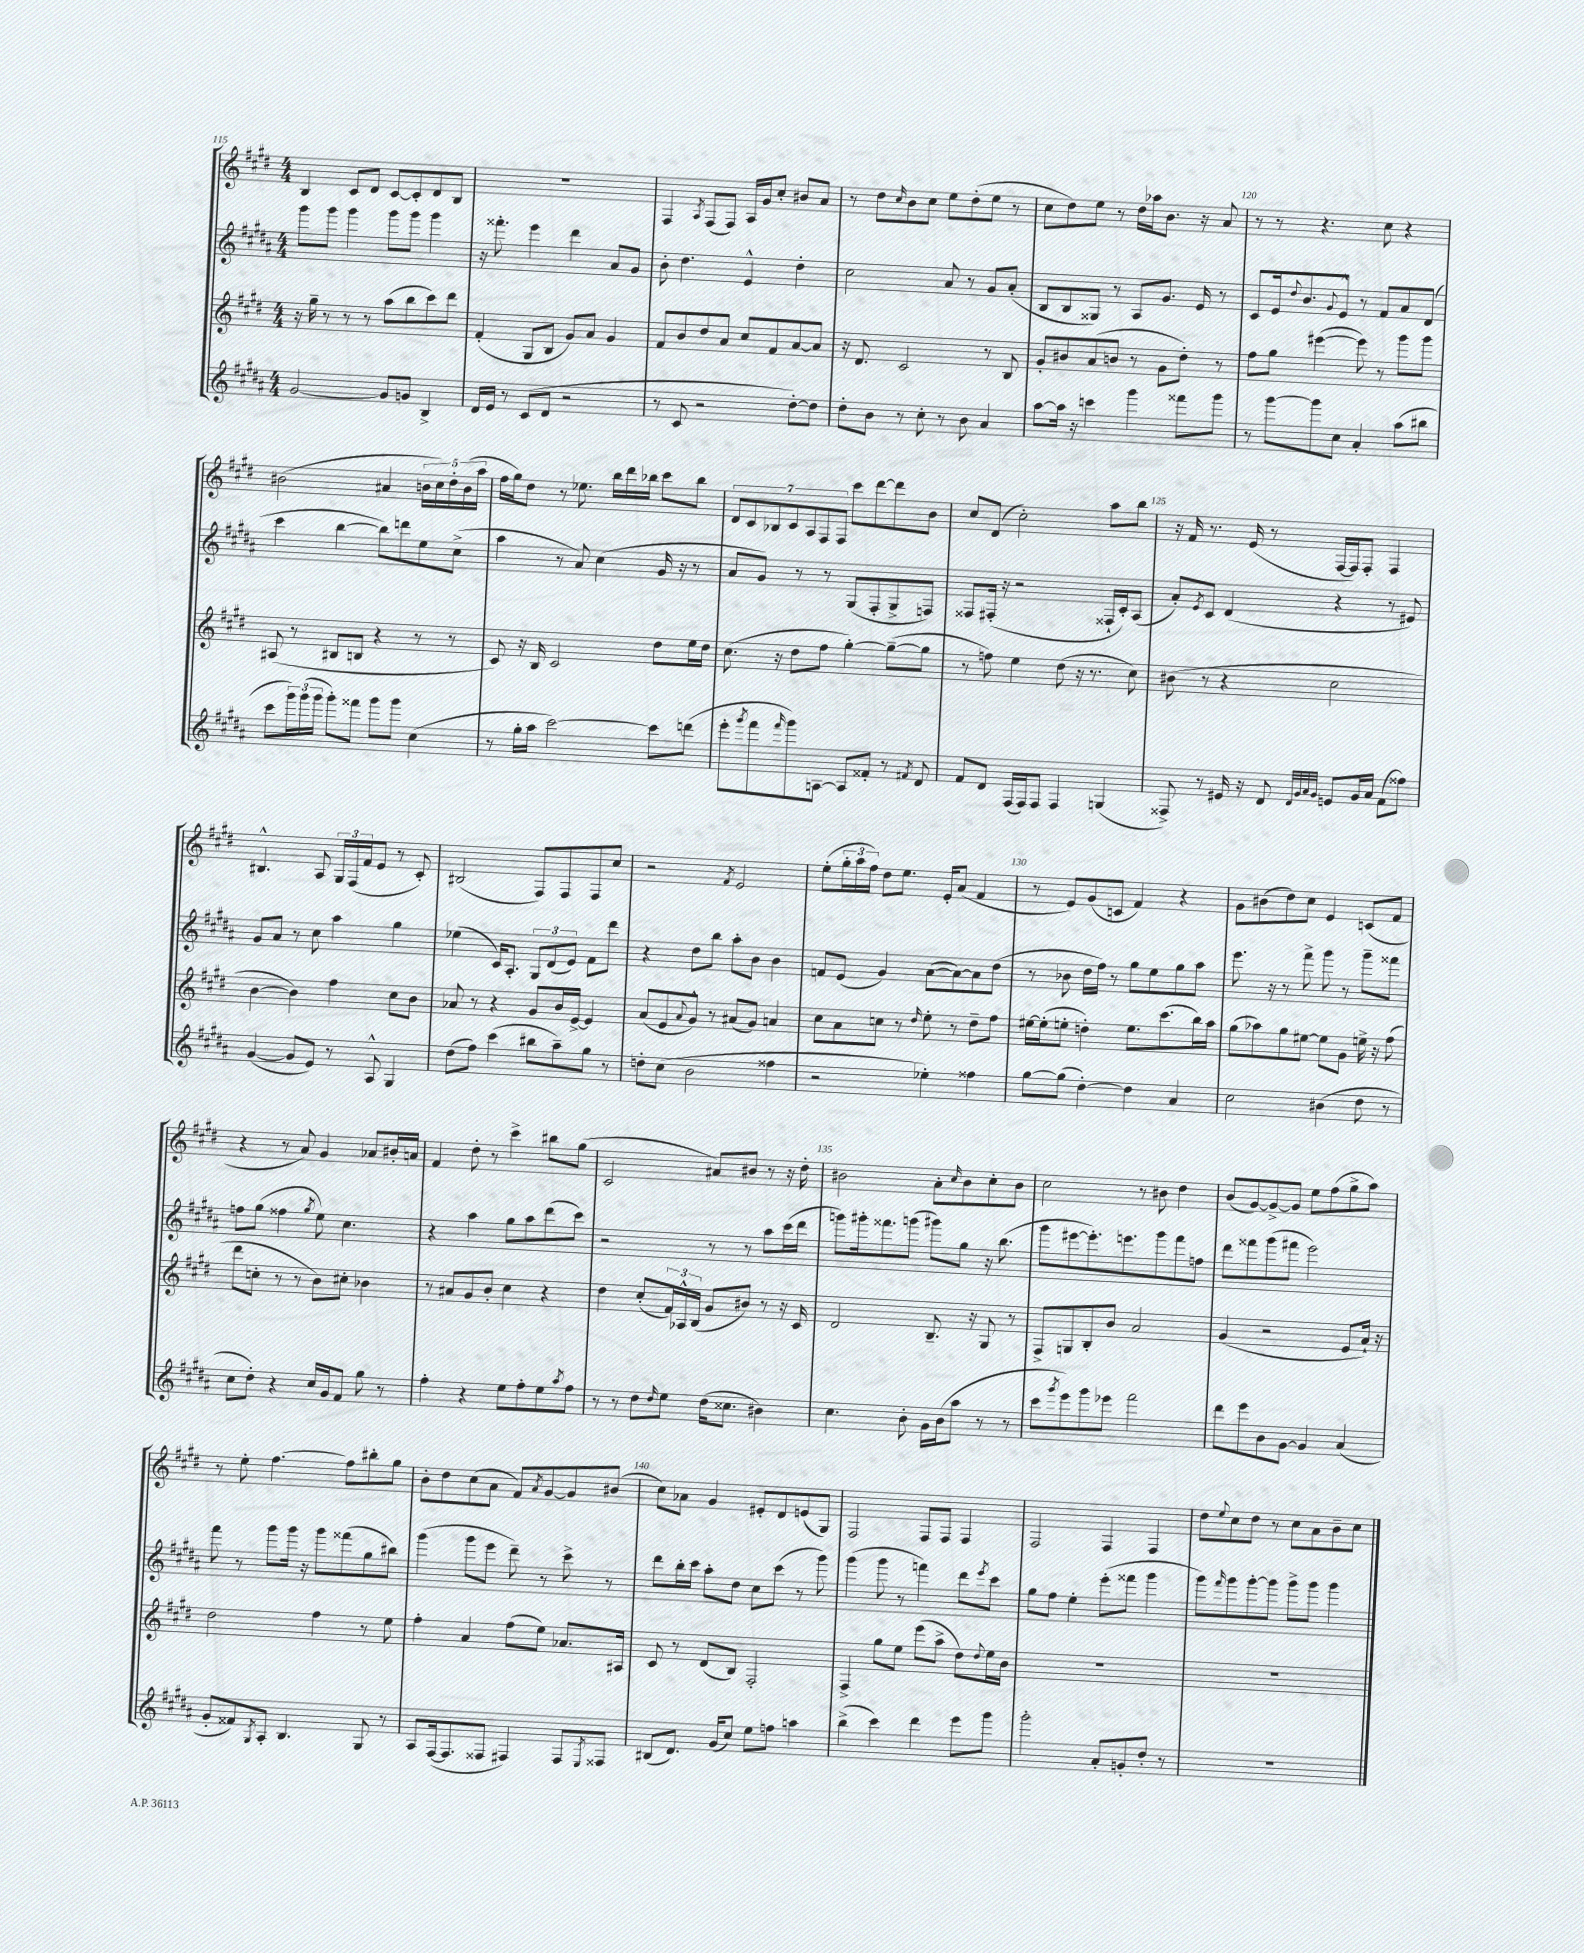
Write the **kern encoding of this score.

**kern	**kern	**kern	**kern
*staff4	*staff3	*staff2	*staff1
*clefG2	*clefG2	*clefG2	*clefG2
*k[f#c#g#d#a#]	*k[f#c#g#d#]	*k[f#c#g#d#a#]	*k[f#c#g#d#]
*M4/4	*M4/4	*M4/4	*M4/4
[2g#/	16r	8ggg#\L	4B/
.	16gg#~\	.	.
.	8r	8ggg#\J	.
.	8r	4ggg#\	8c#/L
.	8r	.	8d#/J
8g#/]L	(8aa\L	8ggg#\L	[8c#/L
8g/J	8bb\	8ggg#\J	8c#'/]
4B^/	8ccc#\)	4ggg#\	8d#/
.	8ddd#\J	.	8B/J
=	=	=	=
16d#/LL	(4f#'/	16r	1r
16e/JJ	.	8.fff##'\	.
8r	.	.	.
(8c#/L	8G#/L	4eee\	.
8d#/J	8B/J	.	.
2r	8g#/L)	4ddd#\	.
.	8a/J	.	.
.	4g#/	8a#/L	.
.	.	8g#/J	.
=	=	=	=
8r	8f#/L	8b'\	4F#/
8c#/	8b/	4.dd#\	.
.	.	.	8qA/
2r	8dd#/	.	(8F#/L
.	8a/J	.	8F#/J)
.	8cc#/L	4e^^/	16A/LL
.	.	.	16g#/J
.	8f#/	.	8cc#'/J
[8dd#'\L)	[8a/	4dd#'\	8b#/L
8dd#\]J	8a/]J	.	8a/J
=	=	=	=
8dd#'\L	16r	2cc#\	8r
.	8.d#/	.	.
8b\J	.	.	8dd#\L
.	.	.	16qqcc#/
8r	2c#/	.	8b\
8cc#'\	.	.	8cc#\J
8r	.	8a#/	8ee\L
8b\	.	8r	(8dd#'\
4a#/	8r	8g#/L	8ee\J
.	8B/	(8a#'/J	8r
=	=	=	=
[8aa#\L	8g#'/L	8B/L	8cc#\L
16aa#\]Jk	8b#/	8B/	8dd#\)
16r	.	.	.
4ccc\	(8a/	8G##/J)	8ee\J
.	8b/J	8r	8r
4ggg#\	8r	8A#/L	16dd#\LL
.	.	.	16aa-\J
.	8g#\L	8.g#/J	8.b\J
8fff##\L	8dd#'\J)	.	.
.	.	16e/	16r
8ggg#\J	8r	8r	8a/
=	=	=	=
8r	8ff#\L	8c#/L	8r
[8ggg#\L	8gg#\J	16e/k	8r
.	.	8qqdd#/	.
.	.	8.b/	.
8ggg#\]	([4eee#\	.	4.r
.	.	8qqg#/	.
8cc#\J	.	8e^^/J	.
4a#'/	8eee#\])	8r	.
.	8r	8f#/L	8cc#\
(8aa#\L	8ggg#\L	8a#/	4r
8bb#\J	8ggg#\J	(8d#/J	.
=	=	=	=
8ccc#\L	(8A#/	4ccc#\	(2b#\
24ggg#\L)	8r	.	.
(24ggg#\	.	.	.
24ggg#\JJ	.	.	.
8ggg#'\L)	8B#/L	[4bb\	.
8fff##\J	8B/J	.	.
8ggg#\L	4r	8bb\]L)	4a#/
8ggg#\J	.	8ddd\	.
(4cc#\	8r	8ee\	20b\LL
.	.	.	20cc#\)
.	.	.	20dd#'\
.	8r	(8cc#^\J	.
.	.	.	(20b\
.	.	.	20aa\JJ
=	=	=	=
8r	8c#/)	4aa#\	16ff#\LL
.	.	.	16gg#\J)
16gg#'\LL	16r	.	8dd#\J
16aa#\JJ	16B/	.	.
[2ccc#\)	2c#/	8r	8r
.	.	8a#/)	8.ee-\
.	.	(4cc#\	.
.	.	.	16bb\LL
.	.	.	16ddd#\
.	.	.	16bb-\JJ
8ccc#\]L	8dd#\L	16g#/	8ccc#\L
.	.	16r	.
(8ddd\J	16ee\L	8r	8bb-\J
.	16dd#\JJ	.	.
=	=	=	=
8eee'\L	(8.cc#\	8a#/L	14d#/L
.	.	.	14c#/
8qggg#/	.	.	.
8fff#\	.	8g#/J)	.
.	.	.	14B-/
.	16r	.	.
.	.	.	14c#/
16qqfff#/	.	.	.
8ggg#\)	8dd#\L	8r	.
.	.	.	14A/
.	.	.	14F#/
[8A\J	8ff#\J	8r	.
.	.	.	14F#/J
8A/]L	[4gg#'\)	(8G#/L	8ccc#\L
8f##'/J	.	8F#'/	[8ddd#\
8r	(8gg#~\_L	8G#^/	8ddd#\]
8qf#/	.	.	.
8d#/	8gg#\]J	8F/J)	8b\J
=	=	=	=
8f#/L	8r	8F##/L	8cc#/L
8d#/J	8ff\)	(16F#'/Jk	(8d#/J
.	.	16r	.
(16F#/LL	4ee\	2r	2cc#'\)
16F#/J)	.	.	.
8F#/J	.	.	.
4F#/	(8dd#\	.	.
.	16r	.	.
.	8.r	.	.
(4G/	.	16F##`/LL	8aa\L
.	.	16c#'/J)	.
.	8cc#\)	(8A#/J	8bb\J
=	=	=	=
8F##^/)	(8b#\	8a#'/L)	16r
.	.	.	16f#/
.	.	8qe/	.
8r	8r	8c#/J	8.r
16e#/	4r	(4d#/	.
16r	.	.	(16e/
8d#/	.	.	8r
32qqd#/LLL	.	.	.
32qqg#/	.	.	.
32qqa#/	.	.	.
32qqg#/JJJ	.	.	.
8e/L	2cc#\	4r	[16F#/LL
.	.	.	16F#/]J)
16g#/L	.	.	8F#'/J
16a#/JJ	.	.	.
(8f#\L	.	8r	4F#/
8ff##\J)	.	8e#/)	.
=	=	=	=
([4g#/	[4b\	8g#/L	4.B#^^/
.	.	8a#/J	.
8g#/]L	4b\])	8r	.
8e/J)	.	8cc#\	8A/
8r	4ff#\	4aa#\	24G#/LL
.	.	.	(24F#/
.	.	.	24f#/J
8A#^^/	.	.	8e/J
4G#/	8cc#\L	4gg#\	8r
.	8b\J	.	8c#'/)
=	=	=	=
(8dd#\L	8a-/	(4ee-\	(2B#/
8ff#\J)	8r	.	.
(4ccc#\	4r	16c#/LK)	.
.	.	8.A#'/J	.
8bb#\L	8g#/L	12G#/L	8F#/L)
.	.	(12d#/	.
8aa#~\)	16b/L	.	8F#/
.	.	12e/J)	.
.	[16e^/JJ	.	.
8gg#\J	4e/]	8f#\L	8F#/
8r	.	8ddd#\J	8cc#/J
=	=	=	=
8dd'\L	(8a/L	4r	2r
(8cc#\J	8e/	.	.
.	8qqa/	.	.
2b\	8g#^^/J)	8dd#\L	.
.	8r	8bb\J	.
.	.	.	8qf#/
.	(8a#/L	8aa#'\L	2e/
.	8g#/J)	8b\J	.
4ff##\	4a/	4b\	.
=	=	=	=
2r	8cc#\L	8f/L	(8ee'\L
.	8a\	(8e/J	24gg#'\L
.	.	.	24aa\
.	.	.	24ff#\JJ)
.	8cc\J	4g#/)	8dd#\L
.	8r	.	8.ee\J
.	16qqdd#/	.	.
4ee-'\)	8ee'\	([8a#\L	.
.	.	.	16e'/LK
.	8r	8a#\_)	(8a/J
4ff##\	8dd#~\L	8a#\]	4f#/
.	8ff#\J	(8dd#\J	.
=	=	=	=
[8gg#\L	[16ee#\LL	8r	8r
.	(16ee#'\]J	.	.
(8gg#\]J	8ee'\J	8b-\	8e/L)
[4dd#'\)	4dd'\)	16dd#\LL	(8g#/
.	.	16ff#\JJ)	.
.	.	8r	8c/J
4dd#\]	8.ee\L	8gg#\L	4f#/)
.	.	8ee\	.
.	(8.ccc#\	.	.
4a#/	.	8gg#\	4r
.	16bb\L)	8aa#\J	.
.	16aa\JJ	.	.
=	=	=	=
2cc#\	(8gg#\L	8.eee\	8g#\L
.	8aa-\)	.	(8b#\
.	.	16r	.
.	8gg#\	8r	8dd#\)
.	[8ee#\J	8fff#^\	8cc#\J
(4b#\	8ee#\]L	8ggg#\	4e/
.	8g#\J	8r	.
8dd#\	16ee^\	8ggg#~\L	(8c/L
.	16r	.	.
8r	(8ff#\	8fff##\J	8f#/J
=	=	=	=
8cc#\L	8ddd#\L	8ff\L	4r
8dd#'\J)	8cc'\J	(8gg#\J	.
4r	8r	4ff##\	8r
.	8r	.	8a/)
.	.	8qgg#/	.
16cc#/LL	8b\L)	8ee\)	4g#/
16g#/J	.	.	.
8f#/J	8cc#'\J	4.cc#\	.
8gg#\	4b-\	.	8a-/L
8r	.	.	16b#'/L
.	.	.	16a/JJ
=	=	=	=
4ff#'\	8r	4r	4f#/
.	8a#/L	.	.
4r	8g#/	4aa#\	8dd#'\
.	8b'/J	.	8r
8ee\L	4cc#\	8gg#\L	4ccc#^\
8ff#'\	.	8aa#\	.
8ee\	4r	(8ddd#\	8bb#\L
8qaa#/	.	.	.
8ff#\J	.	8ccc#\J)	(8gg#\J
=	=	=	=
8r	4dd#\	2r	2c#/
8r	.	.	.
8dd#\L	(8cc#'/L	.	.
16qqdd#/	.	.	.
8ee\J	24f#/L)	.	.
.	24A-^^/	.	.
.	(24B/JJ	.	.
(16dd#\LK	8g#/L	8r	8a#/L)
8.cc##\J	.	.	.
.	8b#/J)	8r	8b#/J
4b#\)	8r	8aa#\L	8r
.	16r	(16ccc#\L	16r
.	16c#/	16ddd#\JJ	16dd#'\
=	=	=	=
4.cc#\	2d#/	8ggg\L)	2b#\
.	.	16ggg#'\k	.
.	.	8.fff##\	.
8b'\	.	(8ggg\J	.
16g#\LL	8.B~/	8ggg#\L)	8a'\L
(16b\J	.	.	.
.	.	.	16qqcc#/
8aa#\J	.	8gg#\J	8b#\
.	16r	.	.
8r	8G#/	16r	8cc#'\
.	.	(8.bb\	.
8r	8r	.	8b#\J
=	=	=	=
8ccc#\L	8F#^/L	8ggg#\L	2cc#\
8qggg#/	.	.	.
8eee\)	8G/	[8eee#\	.
8ggg#\	8B'/	8.eee#'\])	.
8eee-\J	8b/J	.	.
.	.	8.eee\	.
2fff#\	2a/	.	8r
.	.	8ggg#\	8b#\
.	.	8fff#\	4dd#\
.	.	8ff\J	.
=	=	=	=
8ddd#\L	(4g#/	8ddd#\L	(8b/L
8eee\	.	8fff##\	[8g#/)
8b\	2r	(8ggg#\	8g#^/_
[8g#\J	.	8fff#\J	8g#/]J
4g#/]	.	2eee\)	8ee\L
.	.	.	(8ff#\
(4a#/	8e/L	.	8gg#^\
.	16a`/Jk)	.	8aa\J)
.	16r	.	.
=	=	=	=
8g#'/L	2dd#\	8fff#\	8r
8f##/)	.	8r	8ee'\
8qG#/	.	.	.
8A#'/J	.	8ggg#\L	[4.ff#\
4.B/	.	16ggg#\Jk	.
.	.	16r	.
.	4ff#\	8ggg#\L	.
.	.	(8fff##\	8ff#\]L
8G#/	8r	8gg#\	8bb#'\
8r	8ee\	8bb#\J)	8gg#\J
=	=	=	=
8A#/L	4ff#'\	(4ggg#\	8b'\L
([16F#/k	.	.	8dd#\
8.F#/]	.	.	.
.	4a/	8ggg#\L	(8cc#\
8F##/J	.	8eee\J	8a\J
4F#/)	(8ff#\L	8ddd#~\)	8f#/L)
.	.	.	8qa/
.	8ee\J)	8r	[8g#/
8F#/L	8.a-/L	8ccc#^\	8g#/]
8qE/	.	.	.
8F##/J	.	8r	(8b#/J
.	16A#/Jk	.	.
=	=	=	=
(8B#/L	8c#/	8ddd#\L	8cc#\L)
8.d#/J)	8r	16bb'\L	8a-\J
.	.	16ccc#\JJ	.
.	(8d#/L	8aa#'\L	4g#/
(16g#/LK	.	.	.
8cc#/J)	8B/J)	8dd#\J	.
8ee\L	2F#'/	8cc#\L	8e#'/L
8ff\J	.	(8ccc#\J	8d#/
4aa\	.	8r	(8e/
.	.	8ggg#\)	8G#/J)
=	=	=	=
(4bb^\	4F#^/	(4ggg#\	2F#/
4ccc#\)	8gg#\L	8ggg#\	.
.	8ee\J	8r	.
4ddd#\	(8eee\L	4fff\)	8F#/L
.	8aa^\J	.	8F#/J
8eee\L	8dd#\L)	8ddd#\L	4F#/
.	8qqdd#/	8qeee/	.
8ggg#\J	16ee\L	8ccc#\J	.
.	16b\JJ	.	.
=	=	=	=
2ggg#'\	1r	8gg#\L	2F#/
.	.	8ff#\J	.
.	.	4ee'\	.
8a#'/L	.	(8eee'\L	4F#/
8g'/	.	8fff##\J	.
8dd#'/J	.	4ggg#\	4F#/
8r	.	.	.
=	=	=	=
1r	1r	8ggg#\L)	8dd#\L
.	.	16qqfff#/	8qqee/
.	.	8ggg#\	8cc#\
.	.	[8ggg#'\	8dd#\J
.	.	8ggg#\]J	8r
.	.	8ggg#^\L	8cc#\L
.	.	8ggg#\J	8a\
.	.	4ggg#\	8b~\
.	.	.	8cc#\J
==	==	==	==
*-	*-	*-	*-
